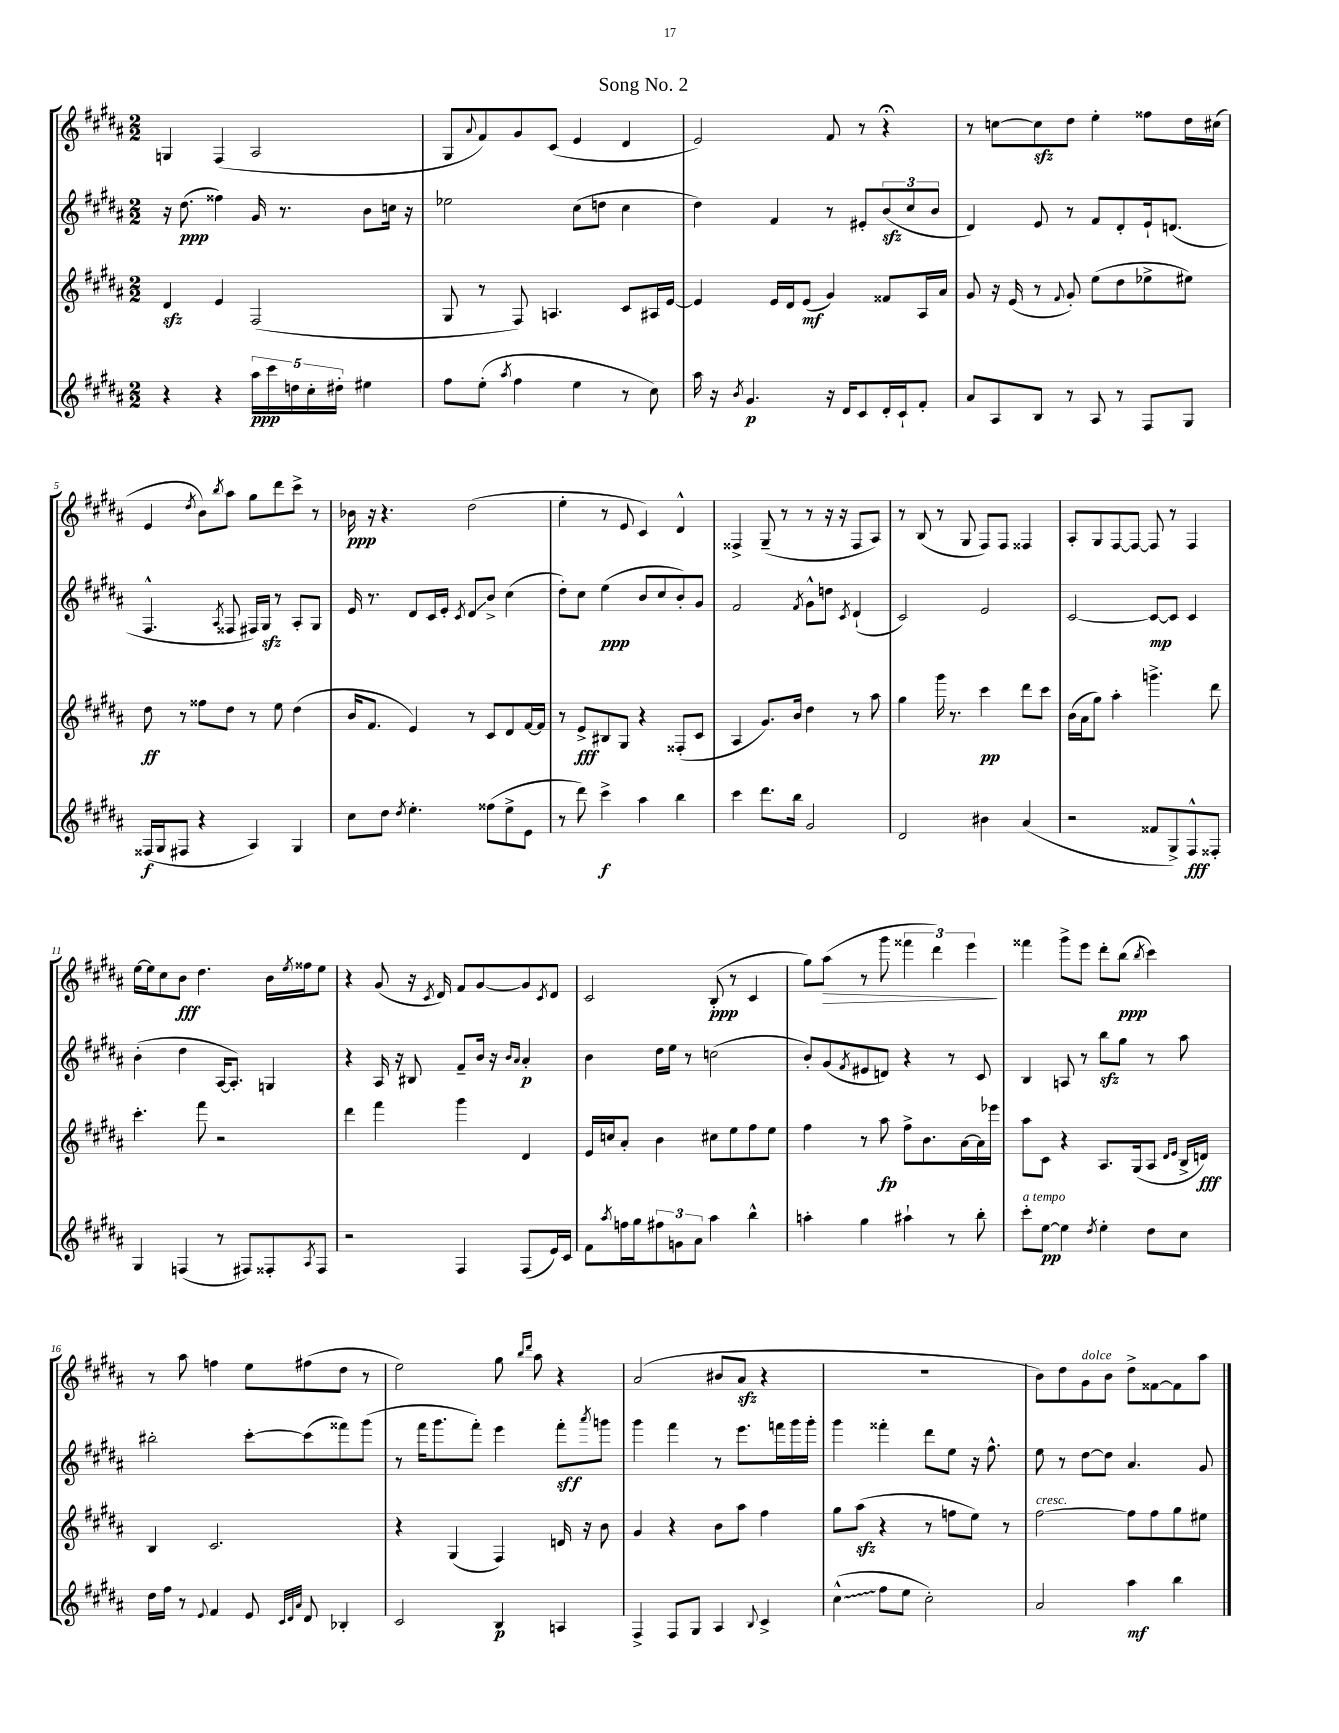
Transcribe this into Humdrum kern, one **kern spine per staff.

**kern	**kern	**kern	**kern
*staff4	*staff3	*staff2	*staff1
*clefG2	*clefG2	*clefG2	*clefG2
*k[f#c#g#d#a#]	*k[f#c#g#d#a#]	*k[f#c#g#d#a#]	*k[f#c#g#d#a#]
*M2/2	*M2/2	*M2/2	*M2/2
4r	4d#/	16r	4G/
.	.	(8.dd#\	.
4r	4e/	4ff##\)	(4F#/
20aa#\LL	(2F#/	16g#/	2A#/
20ccc#\	.	.	.
.	.	8.r	.
20dd\	.	.	.
20cc#'\	.	.	.
20dd#'\JJ	.	.	.
4ee#\	.	8b\L	.
.	.	16cc\Jk	.
.	.	16r	.
=	=	=	=
8ff#\L	8G#/	2ee-\	8G#/L
.	.	.	8qqa#/
(8ee'\J	8r	.	8f#/)
8qaa#/	.	.	.
4ff#\	8F#/)	.	8g#/
.	4.A/	.	(8c#/J
4ee\	.	(8cc#\L	4e/
.	.	8dd\J	.
8r	8c#/L	4cc#\	4d#/
8cc#\)	16A#/L	.	.
.	[16e/JJ	.	.
=	=	=	=
16aa#\	4e/]	4dd#\)	2e/)
16r	.	.	.
8qb/	.	.	.
4.g#/	.	.	.
.	16e/LL	4f#/	.
.	16d#/J	.	.
.	(8e/J	.	.
16r	4g#/)	8r	8f#/
16d#/LK	.	.	.
8c#/	.	8e#'/L	8r
16d#'/L	8f##/L	(12b/	4r;
16c#`/J	.	.	.
.	.	12cc#/	.
8f#'/J	16A#/L	.	.
.	.	12b/J	.
.	16a#/JJ	.	.
=	=	=	=
8a#/L	8g#/	4d#/)	8r
8A#/	16r	.	[8cc\L
.	(16e/	.	.
8B/J	8r	8e/	8cc\]
.	8qqf#/	.	.
8r	8g#'/)	8r	8dd#\J
8A#/	(8ee\L	8f#/L	4ee'\
8r	8dd#\	8d#'/	.
8F#/L	8ee-^\	16e`/k	8ff##\L
.	.	(8.d/J	.
8G#/J	8ee#\J)	.	16dd#\L
.	.	.	(16cc#\JJ
=	=	=	=
(16F##/LL	8dd#\	4.F#^^/	4e/
16G#/J	.	.	.
8F#/J	8r	.	.
.	.	.	8qdd#/
4r	8ff##\L	.	8b\L)
.	.	8qA#/	8qbb/
.	8dd#\J	8F##/	8aa#\J
4A#/)	8r	16F#/LL)	8gg#\L
.	.	16G#/JJ	.
.	8ee\	8r	8ddd#\
4G#/	(4dd#\	8A#'/L	8ccc#^\J
.	.	8G#/J	8r
=	=	=	=
8cc#\L	16b/LK	16e/	16b-\
.	8.f#/J	8.r	16r
8dd#\J	.	.	4.r
8qdd#/	.	.	.
4.ee'\	4e/)	8d#/L	.
.	.	16c#/L	.
.	.	16e'/JJ	.
.	.	8qc#/	.
.	8r	8d#/L	(2dd#\
(8ff##\L	8c#/L	8b^/J	.
8ee^\	8d#/	(4cc#\	.
8e\J	[16f#/L	.	.
.	16f#/]JJ	.	.
=	=	=	=
8r	8r	8dd#'\L)	4ee'\
8ddd#\)	8e^/L	8cc#\J	.
4ccc#^\	8B#/	(4ee\	8r
.	8G#/J	.	8e/
4aa#\	4r	8b/L	4c#/)
.	.	8cc#/	.
4bb\	(8F##'/L	8b'/)	4d#^^/
.	8c#/J	8g#/J	.
=	=	=	=
4ccc#\	4A#/	2f#/	4F##^/
8.ddd#\L	8.g#/L)	.	(8G#~/
.	.	.	8r
16bb\Jk	16b/Jk	.	.
.	.	8qf#/	.
2g#/	4dd#\	8g#^^\L	8r
.	.	8dd\J	16r
.	.	.	16r
.	.	8qc#/	.
.	8r	(4d#`/	8F##/L
.	8aa#\	.	8A#/J)
=	=	=	=
2d#/	4gg#\	2c#/)	8r
.	.	.	(8B/
.	16ggg#\	.	8r
.	8.r	.	.
.	.	.	8G#/
4b#\	4ccc#\	2e/	8F#/L)
.	.	.	8F#/J
(4a#/	8ddd#\L	.	4F##/
.	8ccc#\J	.	.
=	=	=	=
2r	(16b\LL	[2c#/	8A#'/L
.	16a#\J	.	.
.	8gg#\J)	.	8G#/
.	4aa#'\	.	[8F#/
.	.	.	8F#/_J
8f##/L	4.ggg^\	8c#/_L	8F#/]
8G#^/)	.	8c#/]J	8r
8F#^^/	.	4c#/	4F#/
8F##'/J	8ddd#\	.	.
=	=	=	=
4G#/	4.ccc#'\	(4b'\	[16ee\LL
.	.	.	16ee\]J
.	.	.	8cc#\
(4F/	.	4dd#\	8b\J
.	8fff#\	.	4.dd#\
8r	2r	[16A#/LK	.
.	.	8.A#'/]J)	.
8F#/L)	.	.	.
8F##'/	.	4G/	16b\LL
.	.	.	8qee/
.	.	.	16ff##\J
8qA#/	.	.	.
8F##/J	.	.	8ee\J
=	=	=	=
2r	4ddd#\	4r	4r
.	4fff#\	16A#/	(8g#/
.	.	16r	.
.	.	8B#/	16r
.	.	.	8qc#/
.	.	.	16d#/)
4F#/	4ggg#\	8f#~/L	8f#/L
.	.	16b/Jk	[8g#/
.	.	16r	.
.	.	16qqb/LL	.
.	.	16qqa#/JJ	.
(8F#/L	4d#/	4a#'/	8g#/]
.	.	.	8qc#/
16e/L)	.	.	8d#/J
16c#/JJ	.	.	.
=	=	=	=
8f#\L	16e/LL	4b\	2c#/
.	16cc/J	.	.
8qaa#/	.	.	.
16ff\L	8a#'/J	.	.
16gg#\J	.	.	.
12ff#\	4b\	16dd#\LL	.
.	.	16ee\JJ	.
12g\	.	.	.
.	.	8r	.
12a#\J	.	.	.
4aa#\	8cc#\L	(2cc\	(8B'/
.	8ee\	.	8r
4bb^^\	8ff#\	.	4c#/
.	8ee\J	.	.
=	=	=	=
4aa'\	4ff#\	8b'/L)	8gg#\L)
.	.	(8g#/	(8aa#\J
.	.	8qf#/	.
4gg#\	8r	8e#/	8r
.	8aa#\	8d/J)	8ggg#\
4aa#`\	8ff#^\L	4r	6fff##\
.	8.b\	.	.
.	.	.	6ddd#\)
8r	.	8r	.
.	[16a#\L	.	.
.	.	.	6eee\
8bb'\	16a#\]	8c#/	.
.	16eee-\JJ	.	.
=	=	=	=
8ccc#'\L	8aa#\L	4B/	4fff##\
[8ee\J	8c#\J	.	.
4ee\]	4r	8A/	8ggg#^\L
.	.	8r	8eee\J
8qdd#/	.	.	.
4ee'\	8.A#/L	8bb\L	8ddd#'\L
.	.	8gg#\J	(8bb\J
.	(16G#/k	.	.
.	.	.	8qbb/
8dd#\L	8A#/J	8r	4ccc#\)
.	16qqd#/LL	.	.
.	16qqe/JJ	.	.
8cc#\J	16B^/LL	8aa#\	.
.	16d/JJ)	.	.
=	=	=	=
16dd#\LL	4B/	2bb#'\	8r
16ff#\JJ	.	.	.
8r	.	.	8aa#\
8qqe/	.	.	.
4f#/	2.c#/	.	4ff\
8e/	.	[8ccc#'\L	8ee\L
32qqc#/LLL	.	.	.
32qqd#/	.	.	.
32qqa#/JJJ	.	.	.
8d#/	.	(8ccc#\]	(8ff#\
4B-'/	.	8fff##\)	8dd#\J
.	.	(8ggg#\J	8r
=	=	=	=
2c#/	4r	8r	2ee\)
.	.	16fff#\LK	.
.	.	8.ggg#\	.
.	(4G#/	.	.
.	.	8fff#'\J)	.
4B/	4F#/)	4eee\	8gg#\
.	.	.	16qqbb/LL
.	.	.	16qqddd#/JJ
.	.	.	8aa#\
4A/	16d/	8fff#'\L	4r
.	16r	.	.
.	.	8qaaa#/	.
.	8b\	8ggg\J	.
=	=	=	=
4F#^/	4g#/	4ggg#\	(2a#/
8F#/L	4r	4fff#\	.
8G#/J	.	.	.
4A#/	8b\L	8r	8b#/L
.	8aa#\J	8.eee\L	8a#/J
8qqB/	.	.	.
4c#^/	4ff#\	.	4r
.	.	16fff\L	.
.	.	16ggg#\	.
.	.	16ggg#'\JJ	.
=	=	=	=
(4cc#^^\	8gg#\L	4ggg#\	1r
.	(8aa#\J	.	.
8ff#\L	4r	4fff##'\	.
8ee\J	.	.	.
2cc#'\)	8r	8ddd#\L	.
.	8ff\L	8ee\J	.
.	8ee\J)	16r	.
.	.	8.ff#^^\	.
.	8r	.	.
=	=	=	=
2a#/	[2ff#\	8ee\	8b\L)
.	.	8r	8dd#\
.	.	[8dd#\L	8g#\
.	.	8dd#\]J	8b\J
4aa#\	8ff#\]L	4.a#/	8dd#^\L
.	8ff#\	.	[8f##\
4bb\	8gg#\	.	8f##\]
.	8ee#\J	8g#/	8aa#\J
==	==	==	==
*-	*-	*-	*-
